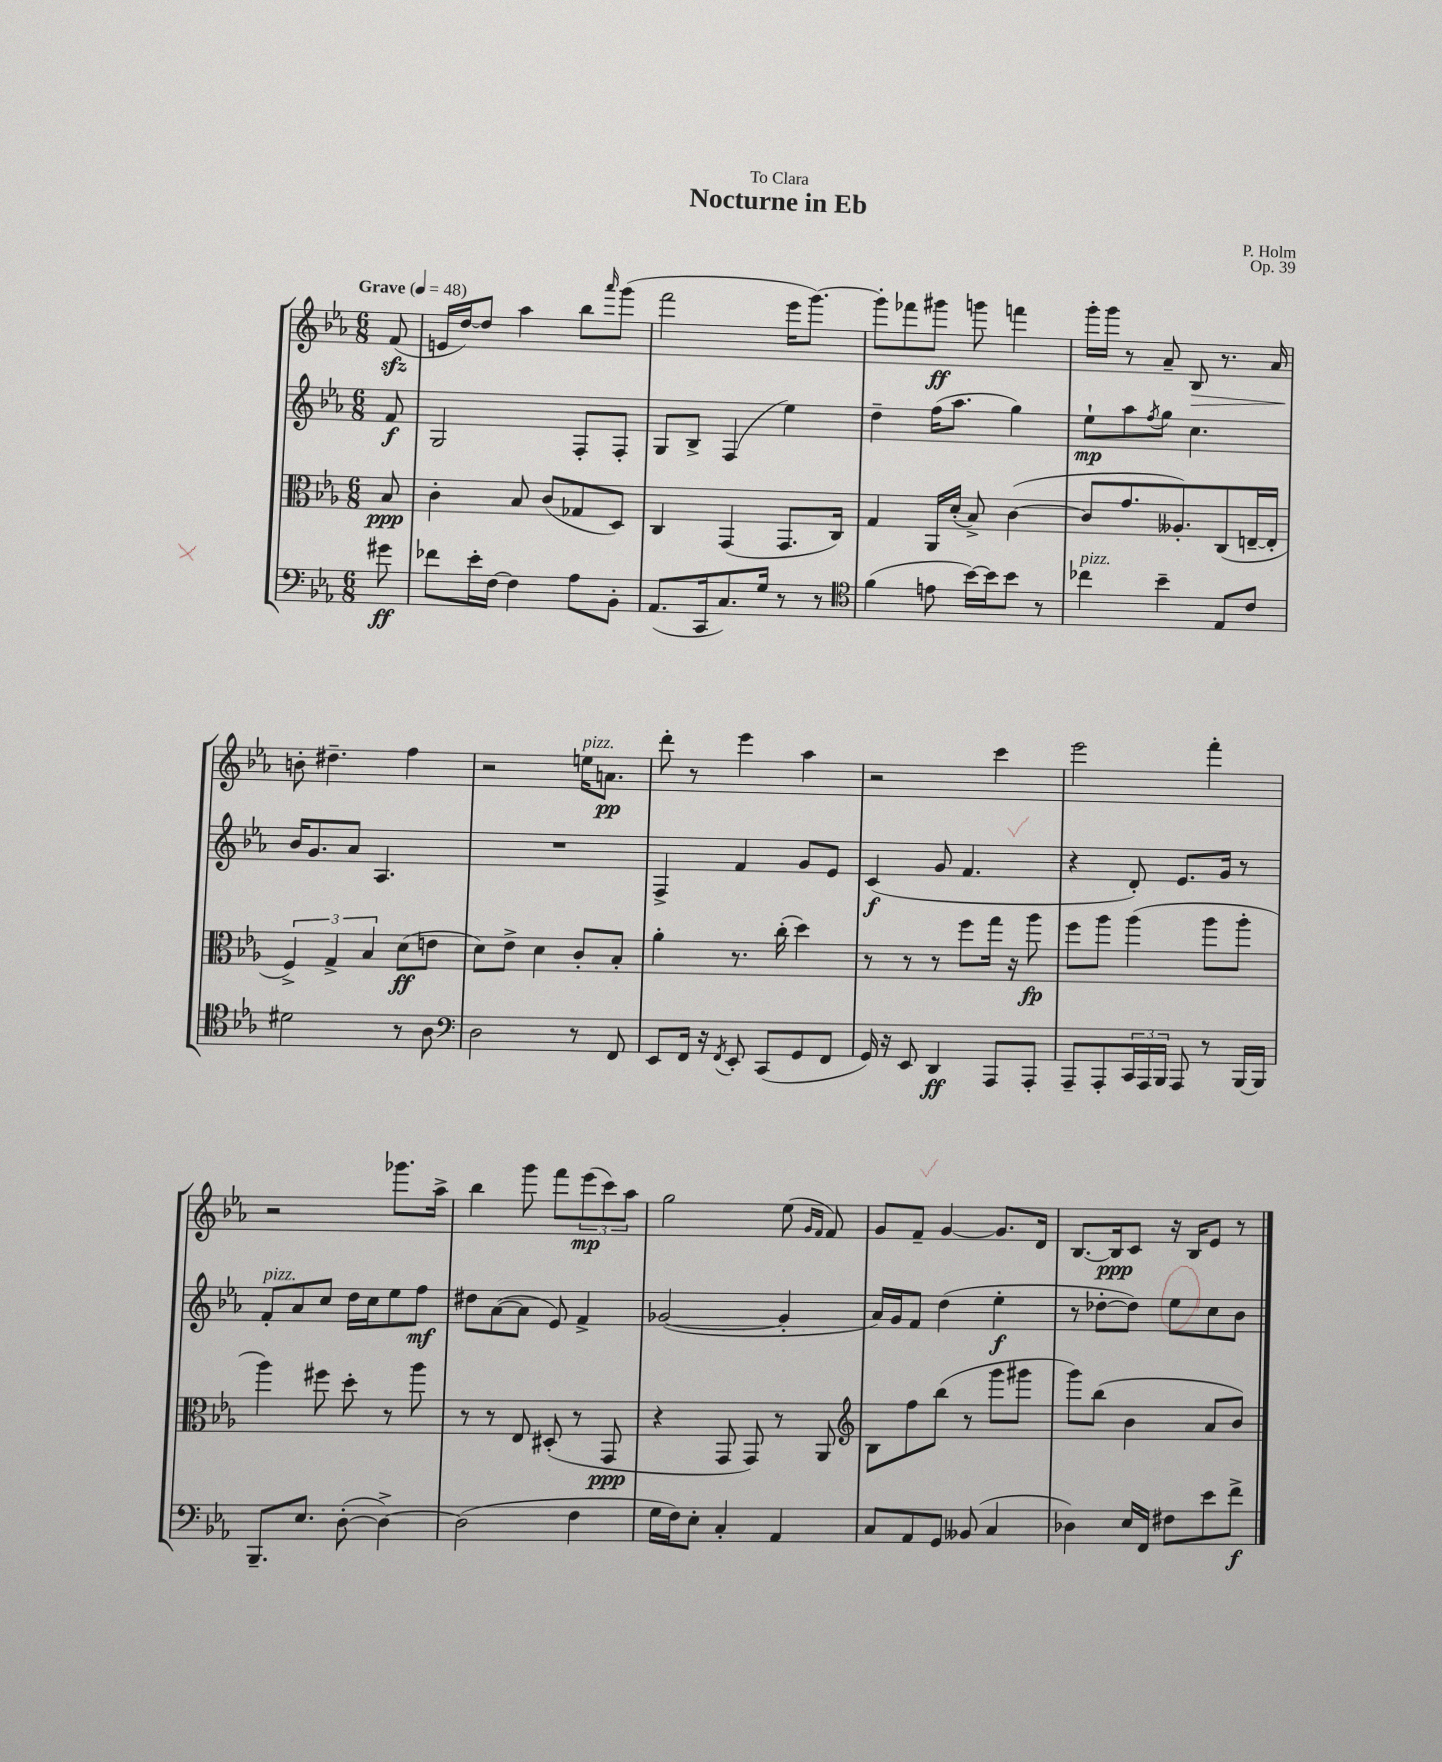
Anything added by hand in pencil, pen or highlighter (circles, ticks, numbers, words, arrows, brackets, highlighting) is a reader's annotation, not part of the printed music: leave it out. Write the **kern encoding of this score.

**kern	**dynam	**kern	**dynam	**kern	**dynam	**kern	**dynam
*part4	*part4	*part3	*part3	*part2	*part2	*part1	*part1
*staff4	*staff4	*staff3	*staff3	*staff2	*staff2	*staff1	*staff1
*clefF4	*	*clefC3	*	*clefG2	*	*clefG2	*
*k[b-e-a-]	*	*k[b-e-a-]	*	*k[b-e-a-]	*	*k[b-e-a-]	*
*M6/8	*	*M6/8	*	*M6/8	*	*M6/8	*
*MM48	*	*MM48	*	*MM48	*	*MM48	*
=	=	=	=	=	=	=	=
!	!	!	!	!	!	!LO:TX:a:B:t=Grave	!
8g#X\	ff	8B-/	ppp	8f/	f	(8fzz/	.
=1	=1	=1	=1	=1	=1	=1	=1
8f-X\L	.	4c'\	.	2G/	.	16en/LL	.
.	.	.	.	.	.	[16dd/J)	.
16e-'\L	.	.	.	.	.	8dd/J]	.
[16F\JJ	.	.	.	.	.	.	.
4F\]	.	8B-/	.	.	.	4aa-\	.
.	.	(8c/L	.	.	.	.	.
8A-\L	.	8G-X/	.	8F'/L	.	8bb-\L	.
.	.	.	.	.	.	16qqaaa-/	.
8BB-'\J	.	8D/J)	.	8F'/J	.	(8ggg\J	.
=2	=2	=2	=2	=2	=2	=2	=2
(8.AA-/L	.	4C/	.	8G/L	.	2fff\	.
.	.	.	.	8B-^/J	.	.	.
16CC/k	.	.	.	.	.	.	.
8.C/)	.	(4GG/	.	(4F/	.	.	.
16G/Jk	.	.	.	.	.	.	.
8r	.	8.GG/L	.	4ee-\)	.	16eee-\KL	.
.	.	.	.	.	.	[8.ggg\J)	.
8r	.	.	.	.	.	.	.
.	.	16C/Jk)	.	.	.	.	.
=3	=3	=3	=3	=3	=3	=3	=3
*clefC4	*	*	*	*	*	*	*
(4f\	.	4G/	.	4dd~\	.	8ggg'\L]	.
.	.	.	.	.	.	8fff-X\	.
8en\	.	16AA-/LL	.	(16ff\KL	.	8ggg#X\J	ff
.	.	(16d'/JJ	.	8.aa-\J	.	.	.
[16b-\LL)	.	8B-^/)	.	.	.	8gggn\	.
16b-\J]	.	.	.	.	.	.	.
8b-\J	.	([4c\	.	4gg\)	.	4fffn\	.
8r	.	.	.	.	.	.	.
=4	=4	=4	=4	=4	=4	=4	=4
!LO:TX:a:i:t=pizz.	!	!	!	!	!	!	!
4cc-X\	.	8c/L]	.	8ee-`\L	mp	16ggg'\LL	.
.	.	.	.	.	.	16ggg\JJ	.
.	.	8.g/	.	8aa-\	.	8r	.
.	.	.	.	8qff/	.	.	.
4b-~\	.	.	.	8gg\J	.	8a-~/	.
.	.	8.A--X'/)	.	.	.	.	.
!	!	!	!	!	!	!	!LO:HP:b
.	.	.	.	4.cc\	.	8B-/	>
8E-/L	.	(8C/	.	.	.	8.r	.
8c/J	.	[16En~/L	.	.	.	.	.
.	.	16E'/JJ]	.	.	.	16a-/	.
!!LO:LB:g=z
=5	=5	=5	=5	=5	=5	=5	=5
2d#X\	.	6F^/)	.	16b-/KL	.	8bn'\	.
.	.	.	.	8.g/	.	.	.
.	.	.	.	.	.	4.dd#X~\	]
.	.	6G^/	.	.	.	.	.
.	.	.	.	8a-/J	.	.	.
.	.	6B-/	.	.	.	.	.
.	.	.	.	4.A-/	.	.	.
8r	.	(8d\L	ff	.	.	4ff\	.
8A-\	.	8en\J	.	.	.	.	.
=6	=6	=6	=6	=6	=6	=6	=6
*clefF4	*	*	*	*	*	*	*
2D\	.	8d\L)	.	2.r	.	2r	.
.	.	8e-^\J	.	.	.	.	.
.	.	4d\	.	.	.	.	.
!	!	!	!	!	!	!LO:TX:a:i:t=pizz.	!
8r	.	8c'/L	.	.	.	16een\KL	.
.	.	.	.	.	.	8.an\J	pp
8FF/	.	8B-'/J	.	.	.	.	.
=7	=7	=7	=7	=7	=7	=7	=7
8EE-/L	.	4a-'\	.	4F^/	.	8ddd'\	.
16FF/Jk	.	.	.	.	.	8r	.
16r	.	.	.	.	.	.	.
8qFF/	.	.	.	.	.	.	.
8EE-'/	.	8.r	.	4f/	.	4eee-\	.
(8CC/L	.	.	.	.	.	.	.
.	.	(16cc'\	.	.	.	.	.
8GG/	.	4dd\)	.	8g/L	.	4aa-\	.
8FF/J	.	.	.	8e-/J	.	.	.
=8	=8	=8	=8	=8	=8	=8	=8
16GG/)	.	8r	.	(4c/	f	2r	.
16r	.	.	.	.	.	.	.
8EE-/	.	8r	.	.	.	.	.
4DD/	ff	8r	.	8g/	.	.	.
.	.	8ff\L	.	4.f/	.	.	.
8AAA-/L	.	16gg\Jk	.	.	.	4ccc\	.
.	.	16r	.	.	.	.	.
8AAA-'/J	.	8aa-\	fp	.	.	.	.
=9	=9	=9	=9	=9	=9	=9	=9
8AAA-~/L	.	8ff\L	.	4r	.	2eee-\	.
8AAA-'/	.	8aa-\J	.	.	.	.	.
24CC/L	.	(4aa-\	.	8d'/)	.	.	.
24AAA-/	.	.	.	.	.	.	.
24BBB-/JJ	.	.	.	.	.	.	.
8AAA-/	.	.	.	8.e-/L	.	.	.
8r	.	8aa-\L	.	.	.	4fff'\	.
.	.	.	.	16g/Jk	.	.	.
[16BBB-/LL	.	8aa-'\J	.	8r	.	.	.
16BBB-/JJ]	.	.	.	.	.	.	.
!!LO:LB:g=z
=10	=10	=10	=10	=10	=10	=10	=10
!	!	!	!	!LO:TX:a:i:t=pizz.	!	!	!
8.BBB-~/L	.	4aa-\)	.	8f'/L	.	2r	.
.	.	.	.	8a-/	.	.	.
8.E-/J	.	.	.	.	.	.	.
.	.	8ff#X\	.	8cc/J	.	.	.
([8D'\	.	8dd'\	.	16dd\LL	.	.	.
.	.	.	.	16cc\J	.	.	.
4D^\_)	.	8r	.	8ee-\	.	8.ggg-X\L	.
.	.	8aa-\	.	8ff\J	mf	.	.
.	.	.	.	.	.	16aa-^\Jk	.
=11	=11	=11	=11	=11	=11	=11	=11
(2D\]	.	8r	.	8dd#X\L	.	4bb-\	.
.	.	8r	.	([8a-\	.	.	.
.	.	8E-/	.	8a-\J]	.	8ggg\	.
.	.	(8D#X'/	.	8e-/)	.	8fff\L	.
4F\	.	8r	.	4f^/	.	(12eee-\	mp
.	.	.	.	.	.	12ccc\)	.
.	.	8GG/	ppp	.	.	.	.
.	.	.	.	.	.	12aa-\J	.
=12	=12	=12	=12	=12	=12	=12	=12
16G\LL	.	4r	.	([2g-X/	.	2gg\	.
16F\J)	.	.	.	.	.	.	.
8E-'\J	.	.	.	.	.	.	.
4C'/	.	8GG/	.	.	.	.	.
.	.	8GG/)	.	.	.	.	.
4AA-/	.	8r	.	4g-'/]	.	(8ee-\	.
.	.	.	.	.	.	16qqg/LL	.
.	.	.	.	.	.	16qqf/JJ	.
.	.	8AA-/	.	.	.	8f/)	.
=13	=13	=13	=13	=13	=13	=13	=13
*	*	*clefG2	*	*	*	*	*
8C/L	.	8B-\L	.	16a-/LL)	.	8g/L	.
.	.	.	.	16g/J	.	.	.
8AA-/	.	8ff\	.	8f/J	.	8f~/J	.
8GG/J	.	(8bb-\J	.	(4dd\	.	[4g/	.
(8BB--X/	.	8r	.	.	.	.	.
4C/	.	8ggg\L	.	4ee-'\	f	8.g/L]	.
.	.	8ggg#X\J	.	.	.	.	.
.	.	.	.	.	.	16d/Jk	.
=14	=14	=14	=14	=14	=14	=14	=14
4D-X\)	.	8ggg\L)	.	8r	.	[8.B-/L	.
.	.	(8bb-\J	.	[8dd-X'\L	.	.	.
.	.	.	.	.	.	16B-/k]	ppp
16E-/LL	.	4b-\	.	8dd-\J])	.	8c/J	.
16FF/JJ	.	.	.	.	.	.	.
8F#X\L	.	.	.	8ee-\L	.	16r	.
.	.	.	.	.	.	16B-/KL	.
8e-\	.	8a-/L	.	8cc\	.	8e-/J	.
8f^\J	f	8b-/J)	.	8b-\J	.	8r	.
==	==	==	==	==	==	==	==
*-	*-	*-	*-	*-	*-	*-	*-
